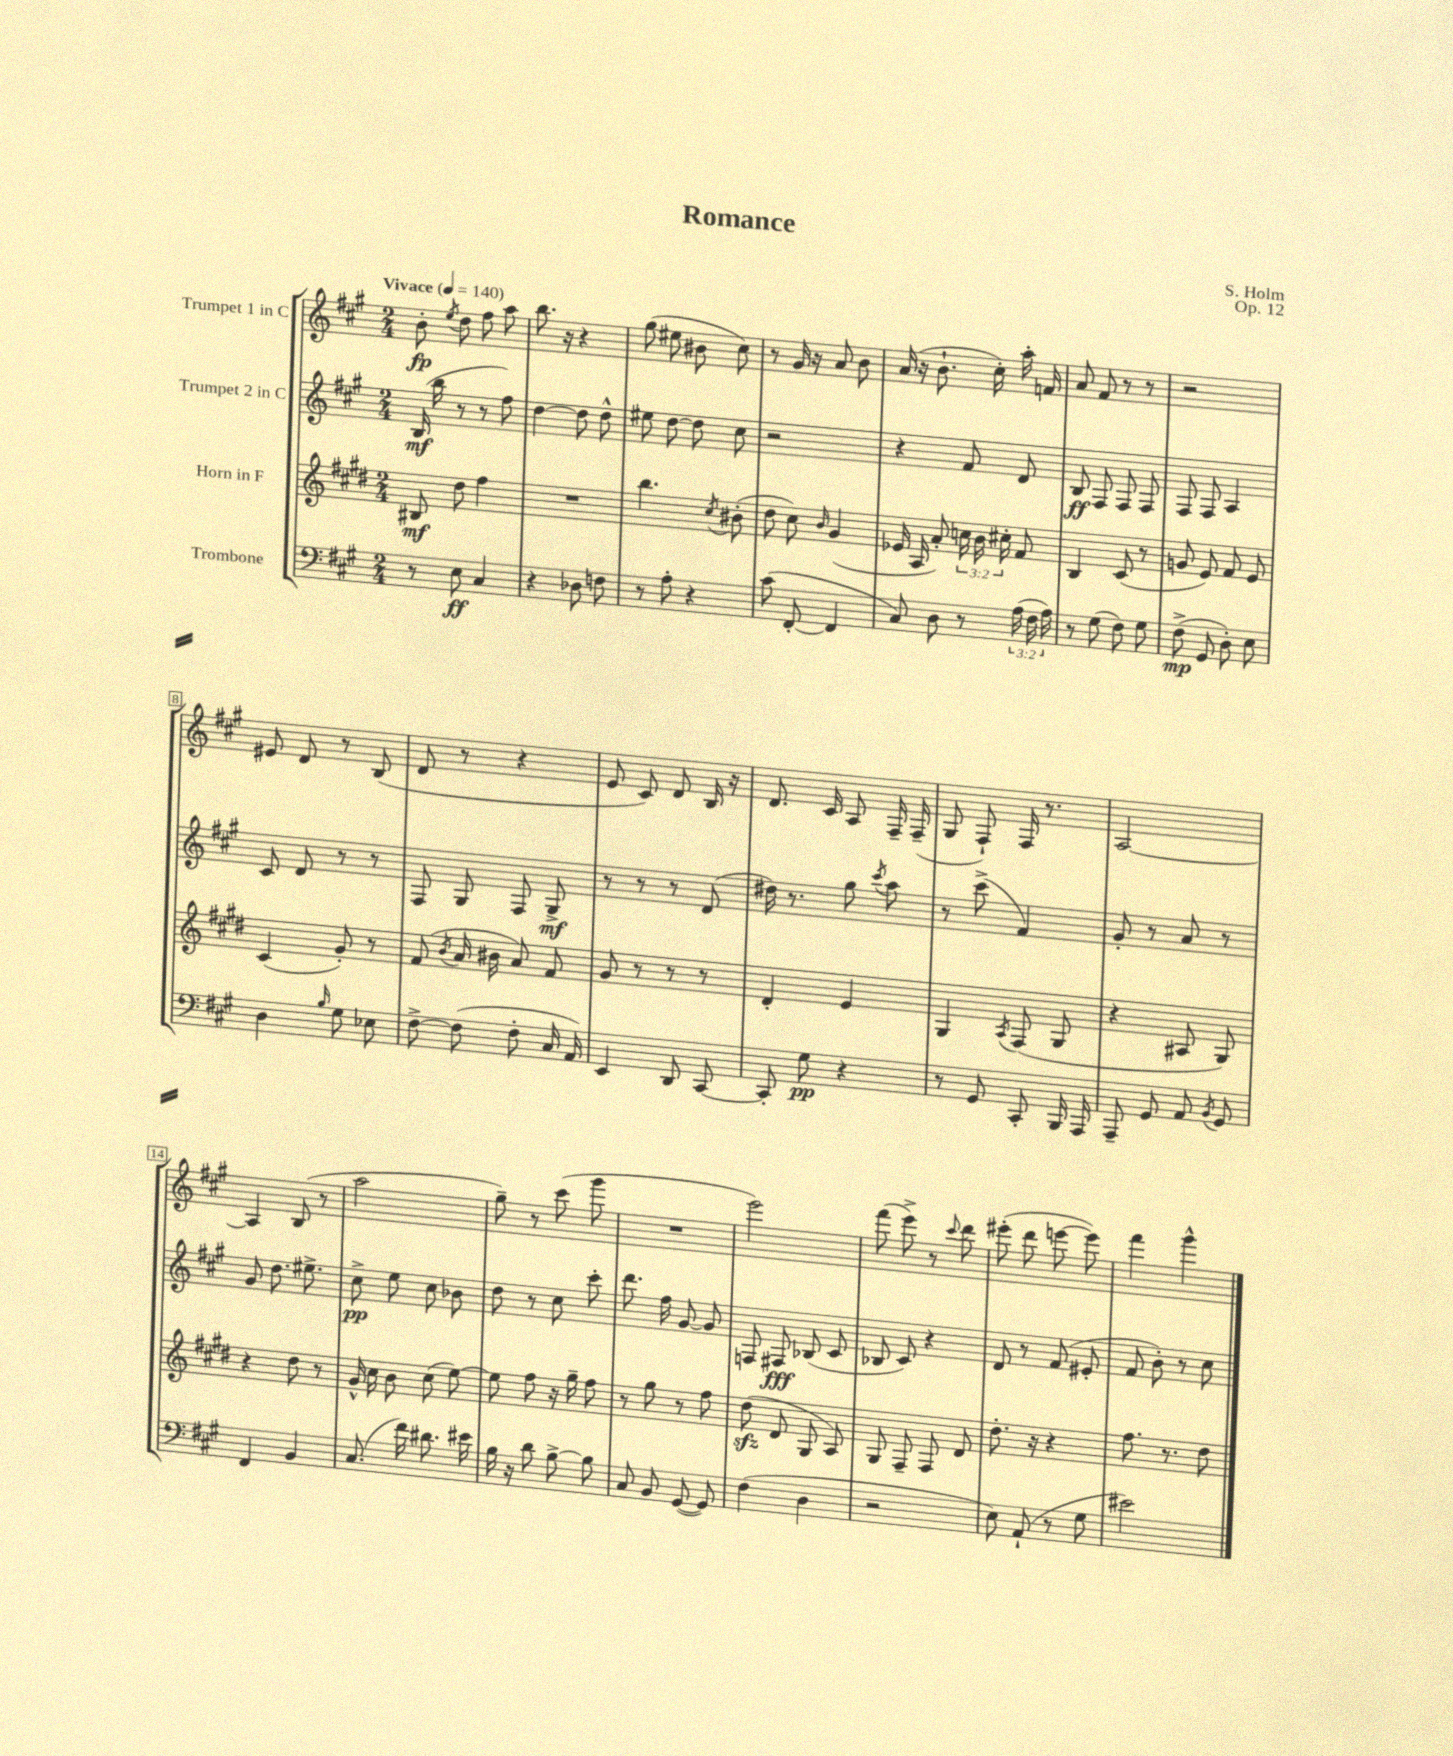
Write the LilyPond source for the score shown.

\header { title = "Romance" composer = "S. Holm" opus = "Op. 12" }
<<
\new StaffGroup <<
\new Staff = "s0" \with { instrumentName = "Trumpet 1 in C" } {
    \clef treble \key a \major \numericTimeSignature \time 2/4 \tempo "Vivace" 4 = 140
    \autoBeamOff b'8-.\fp \acciaccatura { e''8 } d''8 fis''8 a''8 |
    b''8. r16 r4 |
    gis''8( eis''8 bis'8 cis''8) |
    r8 gis'16 r16 a'8 b'8 |
    a'16( r16 b'8.-! cis''16-.) a''16-. f'16 |
    a'8 fis'8 r8 r8 |
    r2 |
    eis'8 d'8 r8 b8( |
    d'8 r8 r4 |
    e'8 cis'8) d'8 b16 r16 |
    d'8. cis'16 a8 fis16-- fis16--( |
    gis8 fis8-!) fis16 r8. |
    a2~ |
    a4 b8( r8 |
    a''2 |
    gis''8--) r8 cis'''8( gis'''8 |
    R2 |
    e'''2) |
    fis'''8( e'''8->) r8 \appoggiatura { cis'''8 } d'''8 |
    eis'''8-.( d'''8 e'''8~ e'''8) |
    fis'''4 gis'''4-^ \bar "|." |
}
\new Staff = "s1" \with { instrumentName = "Trumpet 2 in C" } {
    \clef treble \key a \major \numericTimeSignature \time 2/4
    \autoBeamOff b16\mf( b''16 r8 r8 fis''8) |
    d''4~ d''8 d''8-^ |
    eis''8 d''8~ d''8 cis''8 |
    r2 |
    r4 fis'8 d'8 |
    b8\ff fis8 fis8 fis8 |
    fis8 fis8 a4 |
    cis'8 d'8 r8 r8 |
    fis8 gis8 fis8 gis8->\mf |
    r8 r8 r8 d'8( |
    dis''16) r8. gis''8 \acciaccatura { cis'''8 } a''8 |
    r8 cis'''8->( fis'4) |
    gis'8-. r8 a'8 r8 |
    gis'8 d''8. eis''8.-> |
    cis''8->\pp e''8 cis''8 bes'8 |
    d''8 r8 cis''8 cis'''8-. |
    d'''8. fis''16 gis'8~ gis'8 |
    f8 fis8\fff bes8( cis'8 |
    bes8 cis'8) r4 |
    d'8 r8 fis'8( eis'8-. |
    fis'8 b'8-.) r8 cis''8 \bar "|." |
}
\new Staff = "s2" \with { instrumentName = "Horn in F" } {
    \clef treble \key e \major \numericTimeSignature \time 2/4 \override Staff.TupletNumber.text = #tuplet-number::calc-fraction-text
    \autoBeamOff bis8\mf dis''8 fis''4 |
    R2 |
    b''4. \acciaccatura { cis''8 } bis'8-.( |
    dis''8 cis''8) \grace { b'16 } gis'4( |
    ees'16 a16 a'8-.) \tuplet 3/2 { c''16 b'16 cis''16-. } fis'8 |
    b4 cis'8( r8 |
    g'8 e'8) fis'8 e'8 |
    cis'4( gis'8-.) r8 |
    fis'8( \acciaccatura { b'8 } a'16 bis'16 a'8) fis'8 |
    gis'8 r8 r8 r8 |
    dis'4-. e'4 |
    gis4 \acciaccatura { a8 } fis8( gis8 |
    r4 ais8 gis8) |
    r4 dis''8 r8 |
    gis'16-^ cis''16 b'8 cis''8( e''8~) |
    e''8 fis''8 r16 gis''16-- fis''8 |
    r8 gis''8 r8 fis''8 |
    dis''8\sfz( dis'8 gis8 a8) |
    gis8 fis8-- fis8 dis'8 |
    dis''8.-. r16 r4 |
    fis''8. r8. dis''8 \bar "|." |
}
\new Staff = "s3" \with { instrumentName = "Trombone" } {
    \clef bass \key a \major \numericTimeSignature \time 2/4 \override Staff.TupletNumber.text = #tuplet-number::calc-fraction-text
    \autoBeamOff r8 e8\ff cis4 |
    r4 des8 f8 |
    r8 a8-. r4 |
    cis'8( fis,8~-. fis,4 |
    cis8) d8 r8 \tuplet 3/2 { a16( fis16 a16) } |
    r8 gis8( fis8) gis8 |
    fis8->\mp( gis,8 d8-.) e8 |
    d4 \grace { b16 } gis8 ees8 |
    fis8~-> fis8( fis8-. cis16 a,16) |
    e,4 d,8 cis,8~ |
    cis,8-. gis8\pp r4 |
    r8 gis,8 cis,8-. b,,16 a,,16 |
    a,,8-- gis,8 a,8 \acciaccatura { b,8 } gis,8 |
    fis,4 b,4 |
    cis8.( fis'16) dis'8. eis'16 |
    b16 r16 d'8 b8~-> b8 |
    cis8 b,8 gis,8~( gis,8) |
    fis4( d4 |
    r2 |
    e8) a,8-!( r8 gis8 |
    eis'2) \bar "|." |
}
>>
>>
\layout { \context { \Score \override BarNumber.stencil = #(make-stencil-boxer 0.1 0.3 ly:text-interface::print) } }
